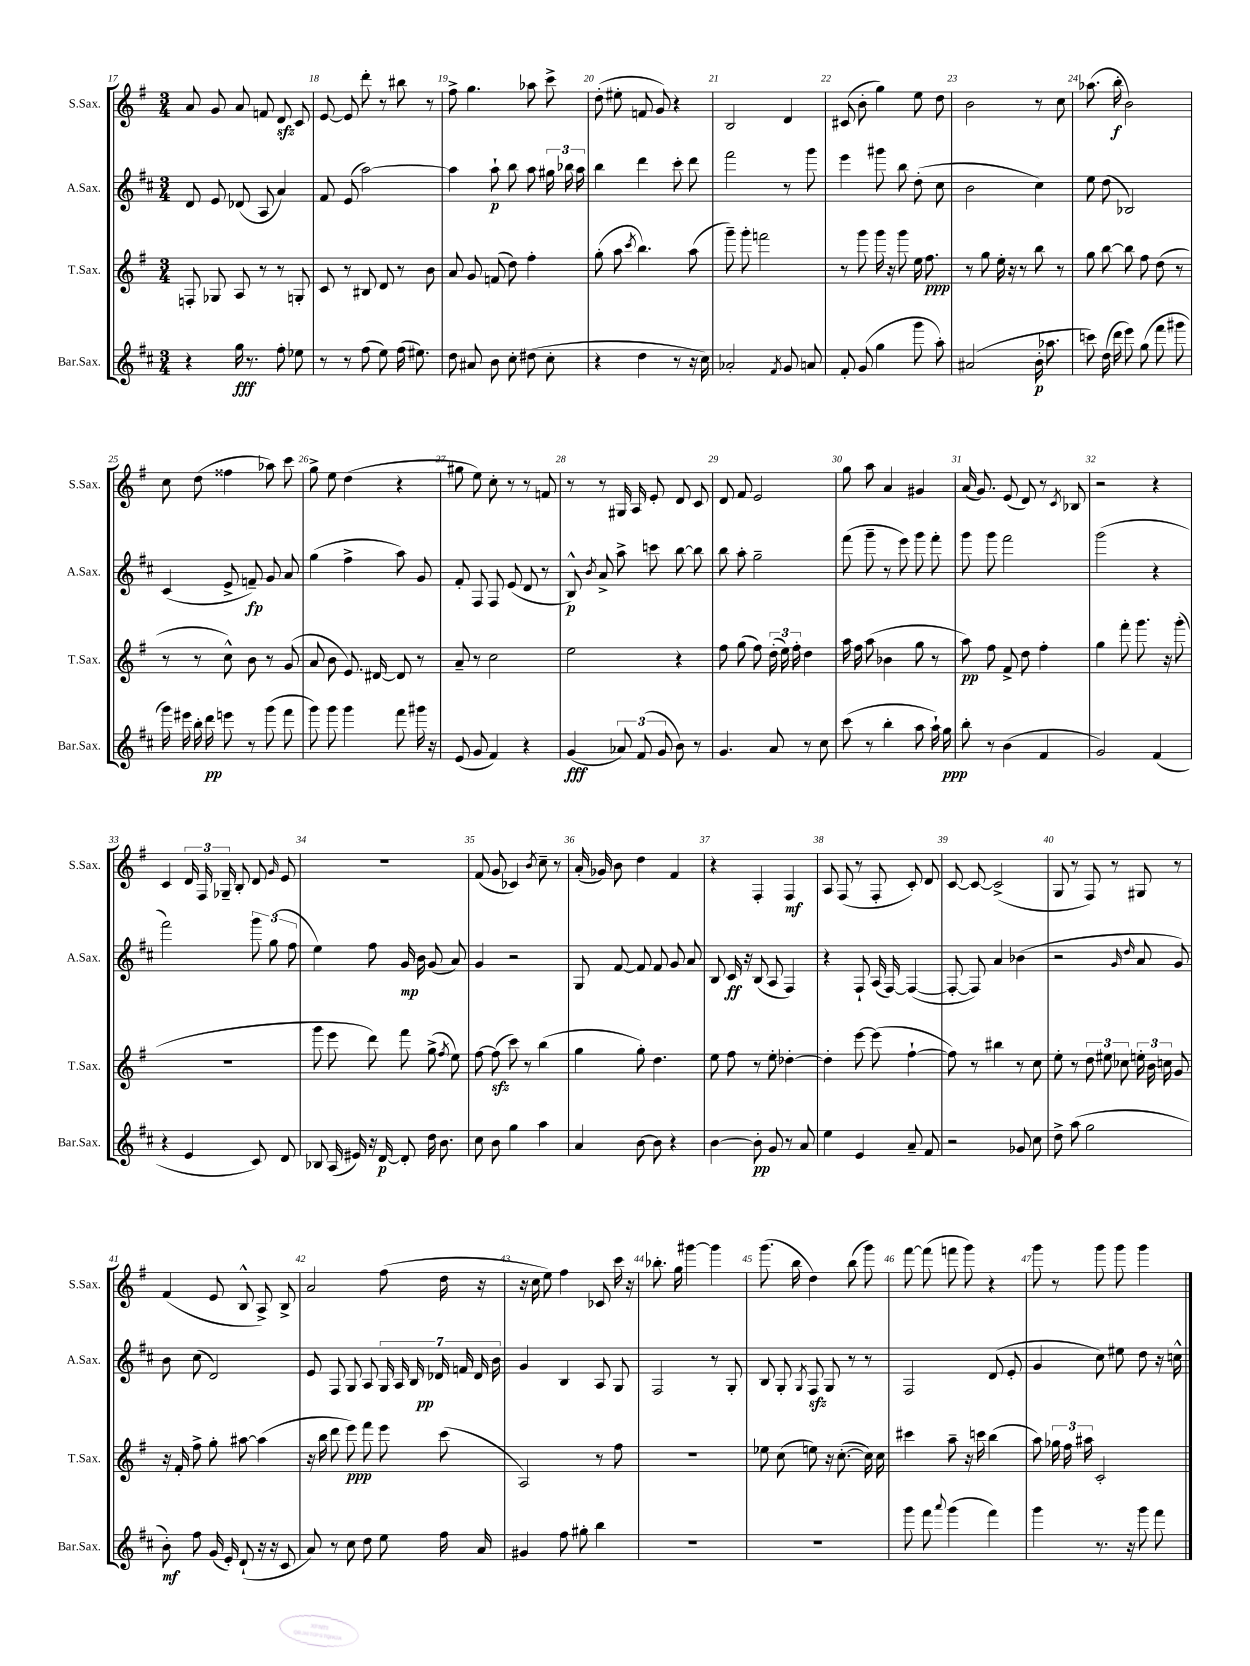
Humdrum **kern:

**kern	**dynam	**kern	**dynam	**kern	**dynam	**kern	**dynam
*part4	*part4	*part3	*part3	*part2	*part2	*part1	*part1
*staff4	*staff4	*staff3	*staff3	*staff2	*staff2	*staff1	*staff1
*I"Bar.Sax.	*	*I"T.Sax.	*	*I"A.Sax.	*	*I"S.Sax.	*
*I'Bar.Sax.	*	*I'T.Sax.	*	*I'A.Sax.	*	*I'S.Sax.	*
*clefG2	*	*clefG2	*	*clefG2	*	*clefG2	*
*k[f#c#]	*	*k[f#]	*	*k[f#c#]	*	*k[f#]	*
*M3/4	*	*M3/4	*	*M3/4	*	*M3/4	*
=17	=17	=17	=17	=17	=17	=17	=17
4r	.	8Fn'/	.	8d/	.	8a/	.
.	.	8G-X/	.	8e/	.	8g/	.
16gg\	fff	8A/	.	(8d-X/	.	8a/	.
8.r	.	.	.	.	.	.	.
.	.	8r	.	8A/	.	8fn/	.
8ff#'\	.	8r	.	4a/)	.	8dzz/	.
8ee-X\	.	8Gn'/	.	.	.	8c/	.
=18	=18	=18	=18	=18	=18	=18	=18
8r	.	8c/	.	8f#/	.	[8e/	.
8r	.	8r	.	(8e/	.	8e/]	.
(8ff#\	.	8B#X/	.	[2aa\)	.	8ddd'\	.
8ee\)	.	8d/	.	.	.	8r	.
(16ff#\	.	8r	.	.	.	8bb#X\	.
8.ee#X\)	.	.	.	.	.	.	.
.	.	8b\	.	.	.	8r	.
=19	=19	=19	=19	=19	=19	=19	=19
8dd\	.	8a/	.	4aa\]	.	8ff#^\	.
8a#X/	.	8g/	.	.	.	4.gg\	.
8b\	.	(8fn/	.	8aa`\	p	.	.
8cc#'\	.	8dd\)	.	8bb\	.	.	.
(8dd#X\	.	4ff#'\	.	8aa\	.	8aa-X\	.
8cc#'\	.	.	.	24gg#X\	.	8ccc^\	.
.	.	.	.	24bb-X\	.	.	.
.	.	.	.	24aa\	.	.	.
=20	=20	=20	=20	=20	=20	=20	=20
4r	.	(8gg'\	.	4bb\	.	(8dd'\	.
.	.	8aa\	.	.	.	8ee#X'\	.
.	.	8qccc/	.	.	.	.	.
4dd\	.	4.bb\)	.	4ddd\	.	8fn/	.
.	.	.	.	.	.	8g/)	.
8r	.	.	.	8ccc#'\	.	4r	.
16r	.	(8aa\	.	8ddd\	.	.	.
16cc#\)	.	.	.	.	.	.	.
=21	=21	=21	=21	=21	=21	=21	=21
2a-X'/	.	8ggg~\)	.	2fff#\	.	2B/	.
.	.	8ggg'\	.	.	.	.	.
.	.	2fffn\	.	.	.	.	.
8qf#/	.	.	.	.	.	.	.
8g/	.	.	.	8r	.	4d/	.
8an/	.	.	.	8ggg\	.	.	.
=22	=22	=22	=22	=22	=22	=22	=22
8f#'/	.	8r	.	4eee\	.	(8c#X/	.
(8g/	.	8ggg\	.	.	.	8b'\	.
4gg\	.	16ggg\	.	8ggg#X\	.	4gg\)	.
.	.	16r	.	.	.	.	.
.	.	8ggg\	.	8bb\	.	.	.
8ggg\	.	16ee\	.	(8dd'\	.	8ee\	.
.	.	8.ff#\	ppp	.	.	.	.
8aa'\)	.	.	.	8cc#\	.	8dd\	.
=23	=23	=23	=23	=23	=23	=23	=23
(2a#X/	.	8r	.	2b\	.	2b\	.
.	.	8gg\	.	.	.	.	.
.	.	16ee'\	.	.	.	.	.
.	.	16r	.	.	.	.	.
.	.	8r	.	.	.	.	.
16b'\	p	8bb\	.	4cc#\)	.	8r	.
8.aa-X\	.	.	.	.	.	.	.
.	.	8r	.	.	.	8cc\	.
=24	=24	=24	=24	=24	=24	=24	=24
8cccn\)	.	8gg\	.	8ee\	.	(8.aa-X\	.
(16dd\	.	[8bb\	.	(8dd\	.	.	.
16ddd\	.	.	.	.	.	16bb'\	f
8eee\)	.	8bb\]	.	2B-X/)	.	2b\)	.
(8gg\	.	8ff#\	.	.	.	.	.
8fff#\	.	(8dd\	.	.	.	.	.
8ggg#X\	.	8r	.	.	.	.	.
!!LO:LB:g=z
=25	=25	=25	=25	=25	=25	=25	=25
16ggg\)	.	8r	.	(4c#/	.	8cc\	.
16eee#X\	.	.	.	.	.	.	.
16bb'\	.	8r	.	.	.	(8dd\	.
16ddd\	pp	.	.	.	.	.	.
8eeen\	.	8cc^^\)	.	8e^/	.	4ff##X\	.
8r	.	8b\	.	8fn~/)	fp	.	.
(8ggg\	.	8r	.	8g/	.	8aa-X\)	.
8fff#\	.	(8g/	.	8a/	.	8ccc\	.
=26	=26	=26	=26	=26	=26	=26	=26
8ggg\)	.	8a/	.	(4gg\	.	8gg^\	.
8ggg\	.	8b\	.	.	.	8ee\	.
4ggg\	.	8.e/)	.	4ff#^\	.	(4dd\	.
.	.	[16d#X/	.	.	.	.	.
8fff#\	.	8d#/]	.	8aa\)	.	4r	.
16ggg#X\	.	8r	.	8g/	.	.	.
16r	.	.	.	.	.	.	.
=27	=27	=27	=27	=27	=27	=27	=27
(8e/	.	8a~/	.	8f#'/	.	8gg#X\	.
8g/	.	8r	.	8F#/	.	8ee\)	.
4f#/)	.	2cc\	.	8F#/	.	8cc'\	.
.	.	.	.	(8e/	.	8r	.
4r	.	.	.	8d/	.	8r	.
.	.	.	.	8r	.	8fn/	.
=28	=28	=28	=28	=28	=28	=28	=28
(4g/	fff	2ee\	.	8B^^/)	p	8r	.
.	.	.	.	8qb/	.	.	.
.	.	.	.	8a^/	.	8r	.
12a-X/)	.	.	.	8aa^\	.	16G#X/	.
.	.	.	.	.	.	16A/	.
(12f#/	.	.	.	.	.	.	.
.	.	.	.	8cccn\	.	8e'/	.
12g/	.	.	.	.	.	.	.
8b\)	.	4r	.	[8bb\	.	8d/	.
8r	.	.	.	8bb\]	.	8c/	.
=29	=29	=29	=29	=29	=29	=29	=29
4.g/	.	8ff#\	.	8bb\	.	8d/	.
.	.	(8gg\	.	8aa'\	.	8f#/	.
.	.	8ff#\)	.	2gg~\	.	2e/	.
8a/	.	(24dd'\	.	.	.	.	.
.	.	24ee\)	.	.	.	.	.
.	.	24ff#'\	.	.	.	.	.
8r	.	4dd\	.	.	.	.	.
8cc#\	.	.	.	.	.	.	.
=30	=30	=30	=30	=30	=30	=30	=30
(8ccc#\	.	16aa\	.	(8fff#\	.	8gg\	.
.	.	16ff#\	.	.	.	.	.
8r	.	(8aa\	.	8ggg~\	.	8aa\	.
4bb'\	.	4b-X\	.	8r	.	4a/	.
.	.	.	.	8eee\)	.	.	.
8aa\	.	8gg\	.	8ggg\	.	4g#X/	.
16aa`\)	.	8r	.	8fff#'\	.	.	.
16gg\	ppp	.	.	.	.	.	.
=31	=31	=31	=31	=31	=31	=31	=31
8bb'\	.	8aa\)	pp	8ggg\	.	(16a/	.
.	.	.	.	.	.	8.g/)	.
8r	.	8ff#\	.	8ggg\	.	.	.
(4b\	.	8f#^/	.	2fff#\	.	(8e/	.
.	.	8dd\	.	.	.	8d/)	.
4f#/	.	4ff#'\	.	.	.	8r	.
.	.	.	.	.	.	8qc/	.
.	.	.	.	.	.	8B-X/	.
=32	=32	=32	=32	=32	=32	=32	=32
2g/)	.	4gg\	.	(2ggg\	.	2r	.
.	.	8fff#'\	.	.	.	.	.
.	.	8.ggg\	.	.	.	.	.
(4f#/	.	.	.	4r	.	4r	.
.	.	16r	.	.	.	.	.
.	.	(8ggg'\	.	.	.	.	.
!!LO:LB:g=z
=33	=33	=33	=33	=33	=33	=33	=33
4r	.	2.r	.	2fff#\)	.	4c/	.
4e/	.	.	.	.	.	24d/	.
.	.	.	.	.	.	24F#/	.
.	.	.	.	.	.	24G-X~/	.
.	.	.	.	.	.	8B'/	.
8c#/)	.	.	.	12ggg\	.	8d/	.
.	.	.	.	(12gg\	.	.	.
.	.	.	.	.	.	16qqg/	.
8d/	.	.	.	.	.	8e/	.
.	.	.	.	12ff#\	.	.	.
=34	=34	=34	=34	=34	=34	=34	=34
8B-X/	.	8ggg\	.	4ee\)	.	2.r	.
(16A/	.	8eee\	.	.	.	.	.
16e#X/)	.	.	.	.	.	.	.
16r	.	8ddd\)	.	8ff#\	.	.	.
[16d/	p	.	.	.	.	.	.
8d'/]	.	8fff#\	.	16g/	mp	.	.
.	.	.	.	16b\	.	.	.
16dd\	.	(8gg^\	.	(8g/	.	.	.
8.b\	.	.	.	.	.	.	.
.	.	8qff#/	.	.	.	.	.
.	.	8ee\)	.	8a/)	.	.	.
=35	=35	=35	=35	=35	=35	=35	=35
8cc#\	.	[8ff#\	.	4g/	.	(8f#/	.
8b\	.	(8ff#zz\]	.	.	.	8g/	.
4gg\	.	8ccc\)	.	2r	.	4c-X/)	.
.	.	8r	.	.	.	.	.
.	.	.	.	.	.	8qb/	.
4aa\	.	(4bb\	.	.	.	8cc~\	.
.	.	.	.	.	.	8r	.
=36	=36	=36	=36	=36	=36	=36	=36
4a/	.	4gg\	.	8G/	.	(16a'/	.
.	.	.	.	.	.	16g-X/)	.
.	.	.	.	[8f#/	.	8b\	.
[8b\	.	8gg'\)	.	8f#/]	.	4dd\	.
8b\]	.	4.dd\	.	8f#/	.	.	.
4r	.	.	.	8g/	.	4f#/	.
.	.	.	.	8a/	.	.	.
=37	=37	=37	=37	=37	=37	=37	=37
[4b\	.	8ee\	.	8B/	.	4r	.
.	.	8ff#\	.	16c#/	ff	.	.
.	.	.	.	16r	.	.	.
8b'\]	pp	8r	.	(8B/	.	4F#'/	.
8g/	.	8ee'\	.	8A/	.	.	.
8r	.	[4dd-X'\	.	4F#/)	.	4F#/	mf
8a/	.	.	.	.	.	.	.
=38	=38	=38	=38	=38	=38	=38	=38
4ee\	.	4dd-'\]	.	4r	.	8A/	.
.	.	.	.	.	.	(8F#/	.
4e/	.	[8eee\	.	8F#`/	.	8r	.
.	.	(8eee\]	.	(16A/	.	8F#'/	.
.	.	.	.	[16F#/)	.	.	.
8a~/	.	[4ff#`\	.	(4F#/_	.	8c'/)	.
8f#/	.	.	.	.	.	8d/	.
=39	=39	=39	=39	=39	=39	=39	=39
2r	.	8ff#\])	.	8F#'/_	.	[8c/	.
.	.	8r	.	8F#/])	.	8c/_	.
.	.	4bb#X\	.	4a/	.	(2c^/]	.
8g-X/	.	8r	.	(4b-X\	.	.	.
8cc#\	.	8cc\	.	.	.	.	.
=40	=40	=40	=40	=40	=40	=40	=40
8dd^\	.	8ee'\	.	2r	.	8G/	.
(8aa\	.	8r	.	.	.	8r	.
2gg\	.	12dd\	.	.	.	8F#/)	.
.	.	12ee#X\	.	.	.	.	.
.	.	.	.	.	.	8r	.
.	.	12cc-X\	.	.	.	.	.
.	.	.	.	16qqg/	.	.	.
.	.	.	.	16qqdd/	.	.	.
.	.	24een'\	.	8a/	.	8G#X/	.
.	.	24b\	.	.	.	.	.
.	.	24ccn\	.	.	.	.	.
.	.	8g/	.	8g/)	.	8r	.
!!LO:LB:g=z
=41	=41	=41	=41	=41	=41	=41	=41
8b'\)	mf	16r	.	8b\	.	(4f#/	.
.	.	16f#'/	.	.	.	.	.
8ff#\	.	8ff#^\	.	(8cc#\	.	.	.
(16g/	.	8gg'\	.	2d/)	.	8e/	.
16e'/)	.	.	.	.	.	.	.
(8d`/	.	[8aa#X\	.	.	.	8B^^/	.
16r	.	(4aa#\]	.	.	.	8A^/)	.
16r	.	.	.	.	.	.	.
8c#/	.	.	.	.	.	8B^/	.
=42	=42	=42	=42	=42	=42	=42	=42
8a/)	.	16r	.	8e/	.	2a/	.
.	.	16bb\	.	.	.	.	.
8r	.	8ddd\	.	8F#/	.	.	.
8cc#\	.	8eee\)	ppp	8G/	.	.	.
8dd\	.	8fff#\	.	8A/	.	.	.
8ee\	.	8eee\	.	28G/	.	(8ff#\	.
.	.	.	.	28A/	.	.	.
.	.	.	.	28B/	.	.	.
.	.	.	.	28d-X/	pp	.	.
16ff#\	.	(8ccc\	.	.	.	16dd\	.
.	.	.	.	28fn/	.	.	.
.	.	.	.	28d-/	.	.	.
16a/	.	.	.	.	.	16r	.
.	.	.	.	28b\	.	.	.
=43	=43	=43	=43	=43	=43	=43	=43
4g#X/	.	2A/)	.	4g/	.	16r	.
.	.	.	.	.	.	16cc\	.
.	.	.	.	.	.	8ee\)	.
8ff#\	.	.	.	4B/	.	4ff#\	.
8gg#X'\	.	.	.	.	.	.	.
4bb\	.	8r	.	8A/	.	8c-X/	.
.	.	8ff#\	.	8G/	.	16ccc\	.
.	.	.	.	.	.	16r	.
=44	=44	=44	=44	=44	=44	=44	=44
2.r	.	2.r	.	2F#/	.	8.bb-X'\	.
.	.	.	.	.	.	16gg\	.
.	.	.	.	.	.	[4ggg#X\	.
.	.	.	.	8r	.	4ggg#\]	.
.	.	.	.	8G'/	.	.	.
=45	=45	=45	=45	=45	=45	=45	=45
2.r	.	8ee-X\	.	8B/	.	(8.ggg\	.
.	.	(8cc\	.	8G'/	.	.	.
.	.	.	.	.	.	16bb\	.
.	.	.	.	8qG/	.	.	.
.	.	8een\)	.	8F#zz/	.	4dd\)	.
.	.	16r	.	8G/	.	.	.
.	.	([8.cc'\	.	.	.	.	.
.	.	.	.	8r	.	(8bb\	.
.	.	16cc\])	.	8r	.	8ggg\)	.
.	.	16cc\	.	.	.	.	.
=46	=46	=46	=46	=46	=46	=46	=46
8ggg\	.	4ccc#X\	.	2F#/	.	[8fff#\	.
8fff#\	.	.	.	.	.	(8fff#\]	.
8qqaaa/	.	.	.	.	.	.	.
(4ggg\	.	8aa~\	.	.	.	8fffn\	.
.	.	16r	.	.	.	8ggg\)	.
.	.	16cccn\	.	.	.	.	.
4fff#\)	.	(4bb\	.	(8d/	.	4r	.
.	.	.	.	8e'/	.	.	.
=47	=47	=47	=47	=47	=47	=47	=47
4ggg\	.	8aa\)	.	4g/	.	8ggg\	.
.	.	24gg-X\	.	.	.	8r	.
.	.	24ff#\	.	.	.	.	.
.	.	24aa#X\	.	.	.	.	.
8.r	.	2c'/	.	8cc#\)	.	8ggg\	.
.	.	.	.	8ee#X\	.	8ggg\	.
16r	.	.	.	.	.	.	.
8ggg\	.	.	.	8dd\	.	4ggg\	.
8fff#\	.	.	.	16r	.	.	.
.	.	.	.	16ccn^^\	.	.	.
==	==	==	==	==	==	==	==
*-	*-	*-	*-	*-	*-	*-	*-
